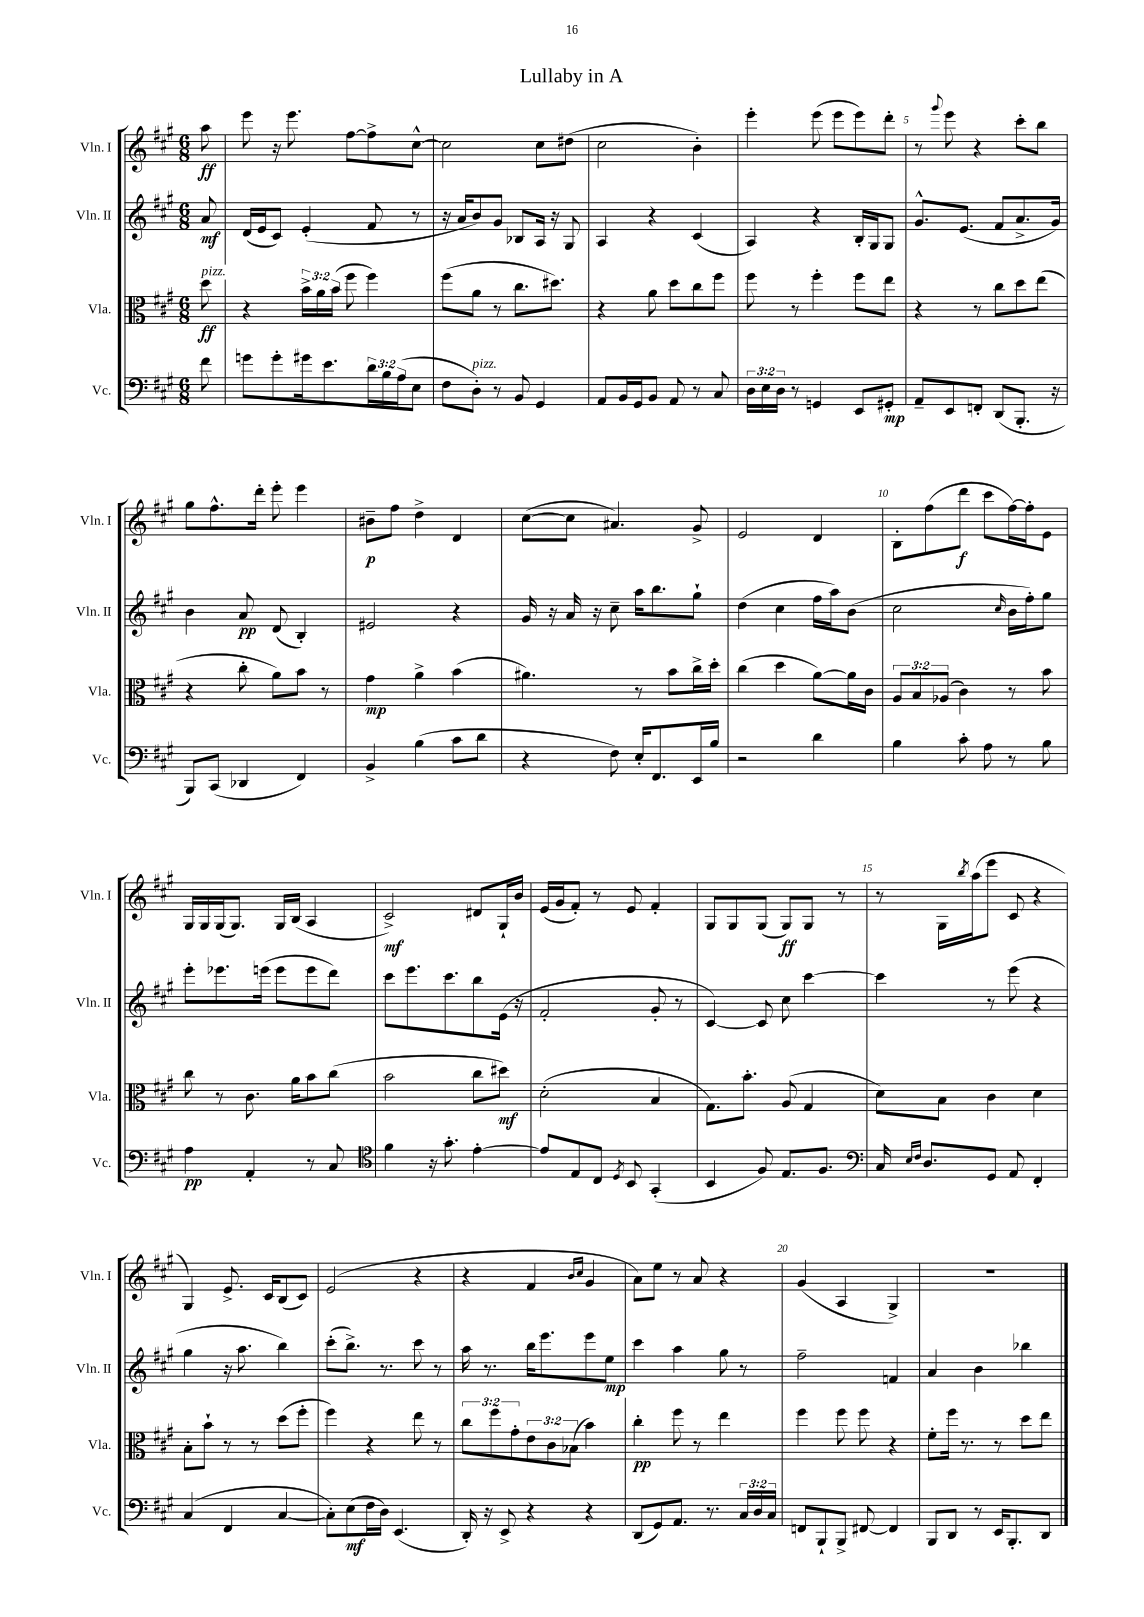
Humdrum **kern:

**kern	**kern	**kern	**kern
*staff4	*staff3	*staff2	*staff1
*clefF4	*clefC3	*clefG2	*clefG2
*k[f#c#g#]	*k[f#c#g#]	*k[f#c#g#]	*k[f#c#g#]
*M6/8	*M6/8	*M6/8	*M6/8
8f#	8dd	8a	8aa
=	=	=	=
8g	4r	(16d	8eee
.	.	16e	.
8g'	.	8c#)	16r
.	.	.	8.eee
16g#	24b^	(4e'	.
.	24a	.	.
8.e	.	.	.
.	(24b	.	.
.	8ff#	.	[8ff#
24d	4ff#)	8f#	8ff#^]
24B	.	.	.
(24A	.	.	.
8E	.	8r	[8cc#^^
=	=	=	=
8F#	(8ff#	16r	2cc#]
.	.	16a	.
8D')	8a	8b)	.
8r	8r	8g#	.
8BB	8.cc#	8B-	.
4GG#	.	16A	8cc#
.	8.dd#)	16r	.
.	.	8G#	(8dd#
=	=	=	=
8AA	4r	4A	2cc#
16BB	.	.	.
16GG#	.	.	.
8BB	8a	4r	.
8AA	8dd	.	.
8r	8cc#	(4c#	4b')
8C#	8ff#	.	.
=	=	=	=
24D	8ff#	4A)	4eee'
24E	.	.	.
24D	.	.	.
8r	8r	.	.
4GG	4ff#'	4r	(8eee
.	.	.	8eee
8EE	8ff#	16B'	8eee)
.	.	16G#	.
8GG#'	8ee	8G#	8ddd'
=	=	=	=
8AA~	4r	8.g#^^	8r
.	.	.	8qqggg#
8EE	.	.	8eee
.	.	(8.e	.
8FF'	8r	.	4r
(8DD	8cc#	8f#	.
8.BBB'	8dd	8.a^	8ccc#'
.	(8ee	.	8bb
16r	.	16g#)	.
=	=	=	=
8BBB)	4r	4b	8gg#
(8CC#	.	.	8.ff#^^
4DD-	8cc#'	8a	.
.	.	.	16ddd'
.	8a)	(8d	8eee'
4FF#)	8b	4B')	4eee
.	8r	.	.
=	=	=	=
4BB^	4g#	2e#	8b#~
.	.	.	8ff#
(4B	4a^	.	4dd^
8c#	(4b	4r	4d
8d	.	.	.
=	=	=	=
4r	4.a#)	16g#	([8cc#
.	.	16r	.
.	.	16a	8cc#]
.	.	16r	.
8F#)	.	8cc#~	4.a#)
16E'	8r	16aa	.
8.FF#	.	8.bb	.
.	8b	.	.
16EE	16cc#^	8gg#`	8g#^
16B	16dd'	.	.
=	=	=	=
2r	(4cc#	(4dd	2e
.	4dd	4cc#	.
4d	[8a)	16ff#	4d
.	.	16aa)	.
.	16a]	(8b	.
.	16c#	.	.
=	=	=	=
4B	12A	2cc#	8B'
.	12B	.	.
.	.	.	(8ff#
.	(12A-	.	.
8c#'	4c#)	.	8ddd
8A	.	.	8ccc#
.	.	16qqcc#	.
8r	8r	16b	[16ff#)
.	.	16ff#')	16ff#']
8B	8b	8gg#	8e
=	=	=	=
4A	8cc#	8eee'	16G#
.	.	.	16G#
.	8r	8.eee-	(16G#
.	.	.	8.G#)
4AA'	8.c#	.	.
.	.	(16eee	.
.	.	8eee	16G#
.	16a	.	(16B
8r	8b	8eee	4A
8C#	(8cc#	8ddd)	.
=	=	=	=
*clefC4	*	*	*
4f#	2b	8ccc#	2c#^)
.	.	8.eee	.
16r	.	.	.
8.g#'	.	8.ccc#	.
[4e'	8cc#	8bb	8d#
.	8dd#)	(16e	16G#`
.	.	16r	16b
=	=	=	=
8e]	(2d'	2f#'	(16e
.	.	.	16g#
8E	.	.	8f#')
8C#	.	.	8r
8qD	.	.	.
8BB	.	.	8e
(4GG#'	4B	8g#'	4f#'
.	.	8r	.
=	=	=	=
4BB	8.G#)	[4c#)	8G#
.	.	.	8G#
.	8.b'	.	.
8F#)	.	8c#]	(8G#
8.E	(8A	8cc#	8G#)
.	4G#	[4ccc#	8G#
8.F#	.	.	.
.	.	.	8r
=	=	=	=
*clefF4	*	*	*
16C#	8d)	4ccc#]	8r
16qqE	.	.	.
16qqF#	.	.	.
8.D	.	.	.
.	8B	.	16G#
.	.	.	8qbb
.	.	.	(16aa
8GG#	4c#	8r	8eee
8AA	.	(8eee	8c#
4FF#'	4d	4r	4r
=	=	=	=
(4C#	8B'	4gg#	4G#)
.	8b`	.	.
4FF#	8r	16r	8.e^
.	.	8.aa	.
.	8r	.	.
.	.	.	16c#
[4C#	(8dd	4bb)	(8B
.	8ff#'	.	8c#)
=	=	=	=
8C#'])	4ff#)	(8ccc#'	(2e
(8E	.	8.bb^)	.
16F#	4r	.	.
16D)	.	8.r	.
(4.EE	.	.	.
.	8ee	8ccc#	4r
.	8r	8r	.
=	=	=	=
16DD')	12cc#	16aa	4r
16r	.	8.r	.
.	12ff#	.	.
8EE^	.	.	.
.	12g#'	.	.
4r	12e	16bb	4f#
.	.	8.eee	.
.	12c#	.	.
.	(12B-	.	.
.	.	.	16qqb
.	.	.	16qqcc#
4r	4b)	8eee	4g#
.	.	8ee	.
=	=	=	=
(8DD	4cc#'	4ccc#	8a)
8GG#)	.	.	8ee
8.AA	8ff#	4aa	8r
.	8r	.	8a
8.r	.	.	.
.	4ee	8gg#	4r
24C#	.	8r	.
24D	.	.	.
24C#	.	.	.
=	=	=	=
8FF	4ff#	2ff#~	(4g#
8BBB`	.	.	.
8BBB^	8ff#	.	4A
[8FF#	8ff#	.	.
4FF#]	4r	4f	4G#^)
=	=	=	=
8BBB	8f#'	4a	2.r
8DD	16ff#	.	.
.	8.r	.	.
8r	.	4b	.
16EE	8r	.	.
8.BBB'	.	.	.
.	8dd	4bb-	.
8DD	8ee	.	.
==	==	==	==
*-	*-	*-	*-
